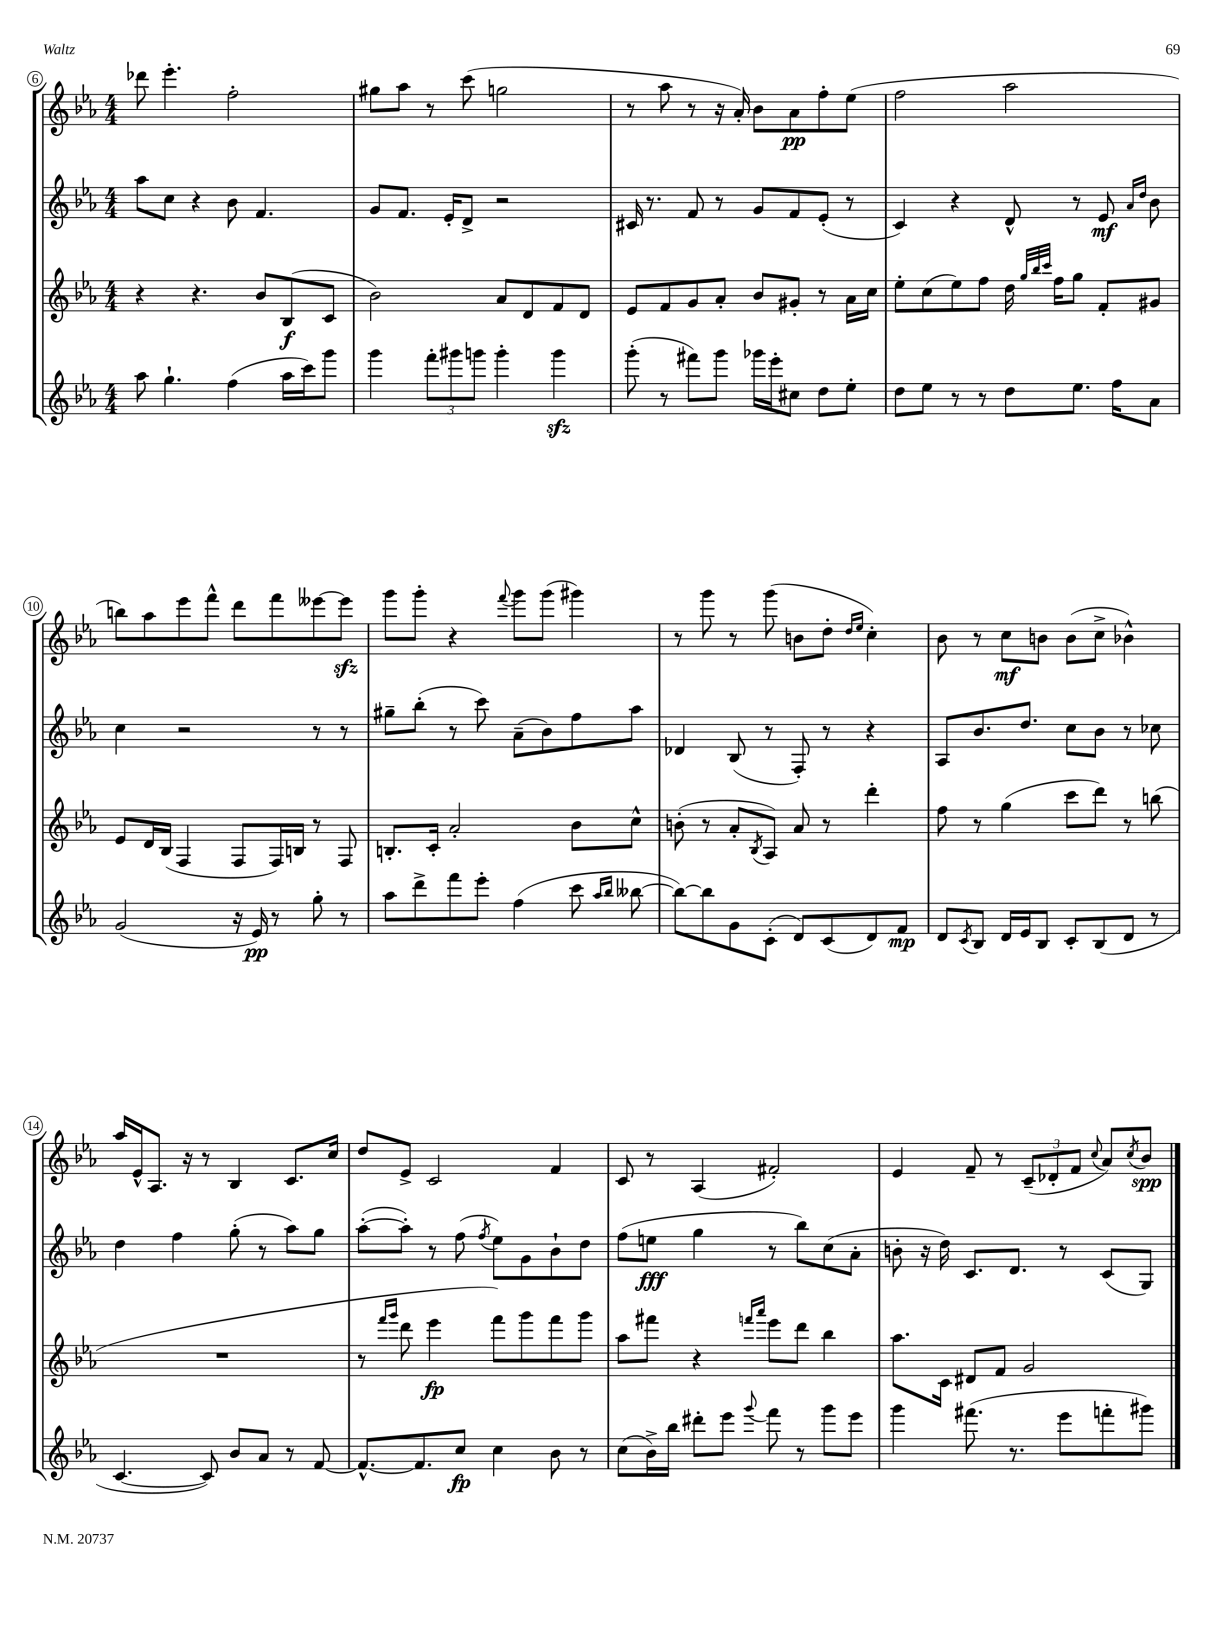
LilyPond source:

<<
\new StaffGroup <<
\new Staff = "s0" {
    \clef treble \key ees \major \numericTimeSignature \time 4/4
    des'''8 ees'''4.-. f''2-. |
    gis''8 aes''8 r8 c'''8( g''2 |
    r8 aes''8 r8 r16 aes'16-.) bes'8 aes'8\pp f''8-. ees''8( |
    f''2 aes''2 |
    b''8) aes''8 ees'''8 f'''8-^ d'''8 f'''8 eeses'''8~ eeses'''8\sfz |
    g'''8 g'''8-. r4 \appoggiatura { f'''8 } g'''8 g'''8( gis'''4) |
    r8 g'''8 r8 g'''8( b'8 d''8-. \grace { d''16 ees''16 } c''4-.) |
    bes'8 r8 c''8\mf b'8 b'8( c''8-> bes'4-^) |
    aes''16 ees'16-^ aes8. r16 r8 bes4 c'8. c''16 |
    d''8 ees'8-> c'2 f'4 |
    c'8 r8 aes4( fis'2-.) |
    ees'4 f'8-- r8 \tuplet 3/2 { c'8--( des'8-. f'8 } \appoggiatura { c''8 } aes'8) \acciaccatura { c''8 } bes'8\spp \bar "|." |
}
\new Staff = "s1" {
    \clef treble \key ees \major \numericTimeSignature \time 4/4
    aes''8 c''8 r4 bes'8 f'4. |
    g'8 f'8. ees'16-. d'8-> r2 |
    cis'16 r8. f'8 r8 g'8 f'8 ees'8-.( r8 |
    c'4) r4 d'8-^ r8 ees'8\mf \grace { aes'16 d''16 } bes'8 |
    c''4 r2 r8 r8 |
    gis''8-- bes''8-.( r8 c'''8) aes'8--( bes'8) f''8 aes''8 |
    des'4 bes8( r8 f8-.) r8 r4 |
    aes8 bes'8. d''8. c''8 bes'8 r8 ces''8 |
    d''4 f''4 g''8-.( r8 aes''8) g''8 |
    aes''8~-.( aes''8-.) r8 f''8( \acciaccatura { f''8 } ees''8) g'8 bes'8-! d''8 |
    f''8( e''8\fff g''4 r8 bes''8) c''8( aes'8-. |
    b'8-. r16 d''16) c'8. d'8. r8 c'8( g8) \bar "|." |
}
\new Staff = "s2" {
    \clef treble \key ees \major \numericTimeSignature \time 4/4
    r4 r4. bes'8 bes8\f( c'8 |
    bes'2) aes'8 d'8 f'8 d'8 |
    ees'8 f'8 g'8 aes'8-. bes'8 gis'8-. r8 aes'16 c''16 |
    ees''8-. c''8( ees''8) f''8 d''16 \grace { g''32 bes''32 c'''32 } f''16 g''8 f'8-. gis'8 |
    ees'8 d'16 bes16( f4 f8 f16) b16 r8 f8 |
    b8.-. c'16-. aes'2-. bes'8 c''8-^ |
    b'8-.( r8 aes'8-. \acciaccatura { bes8 } aes8) aes'8 r8 d'''4-. |
    f''8 r8 g''4( c'''8 d'''8) r8 b''8( |
    R1 |
    r8 \grace { f'''16 g'''16 } d'''8 ees'''4\fp f'''8) g'''8 f'''8 g'''8 |
    aes''8 fis'''8 r4 \grace { f'''16 aes'''16 } ees'''8 d'''8 bes''4 |
    aes''8. c'16 dis'8 f'8 g'2 \bar "|." |
}
\new Staff = "s3" {
    \clef treble \key ees \major \numericTimeSignature \time 4/4
    aes''8 g''4.-! f''4( aes''16 c'''16) g'''8 |
    g'''4 \tuplet 3/2 { f'''8-. gis'''8 g'''8 } g'''4-. g'''4\sfz |
    g'''8-.( r8 fis'''8) g'''8 ges'''16 ees'''16-. cis''8 d''8 ees''8-. |
    d''8 ees''8 r8 r8 d''8 ees''8. f''16 aes'8 |
    g'2( r16 ees'16\pp) r8 g''8-. r8 |
    aes''8 d'''8-> f'''8 ees'''8-. f''4( c'''8 \grace { aes''16 bes''16 } beses''8~ |
    beses''8~) beses''8 g'8 c'8-.( d'8) c'8( d'8) f'8\mp |
    d'8 \acciaccatura { c'8 } bes8 d'16 ees'16 bes8 c'8-. bes8( d'8 r8 |
    c'4.~ c'8) bes'8 aes'8 r8 f'8~ |
    f'8.~-^ f'8. c''8\fp c''4 bes'8 r8 |
    c''8( bes'16->) bes''16 dis'''8-. ees'''8 \appoggiatura { g'''8 } f'''8 r8 g'''8 ees'''8 |
    g'''4 fis'''8.( r8. ees'''8 f'''8-. gis'''8) \bar "|." |
}
>>
>>
\layout { \context { \Score currentBarNumber = #6 \override BarNumber.stencil = #(make-stencil-circler 0.1 0.3 ly:text-interface::print) } }
